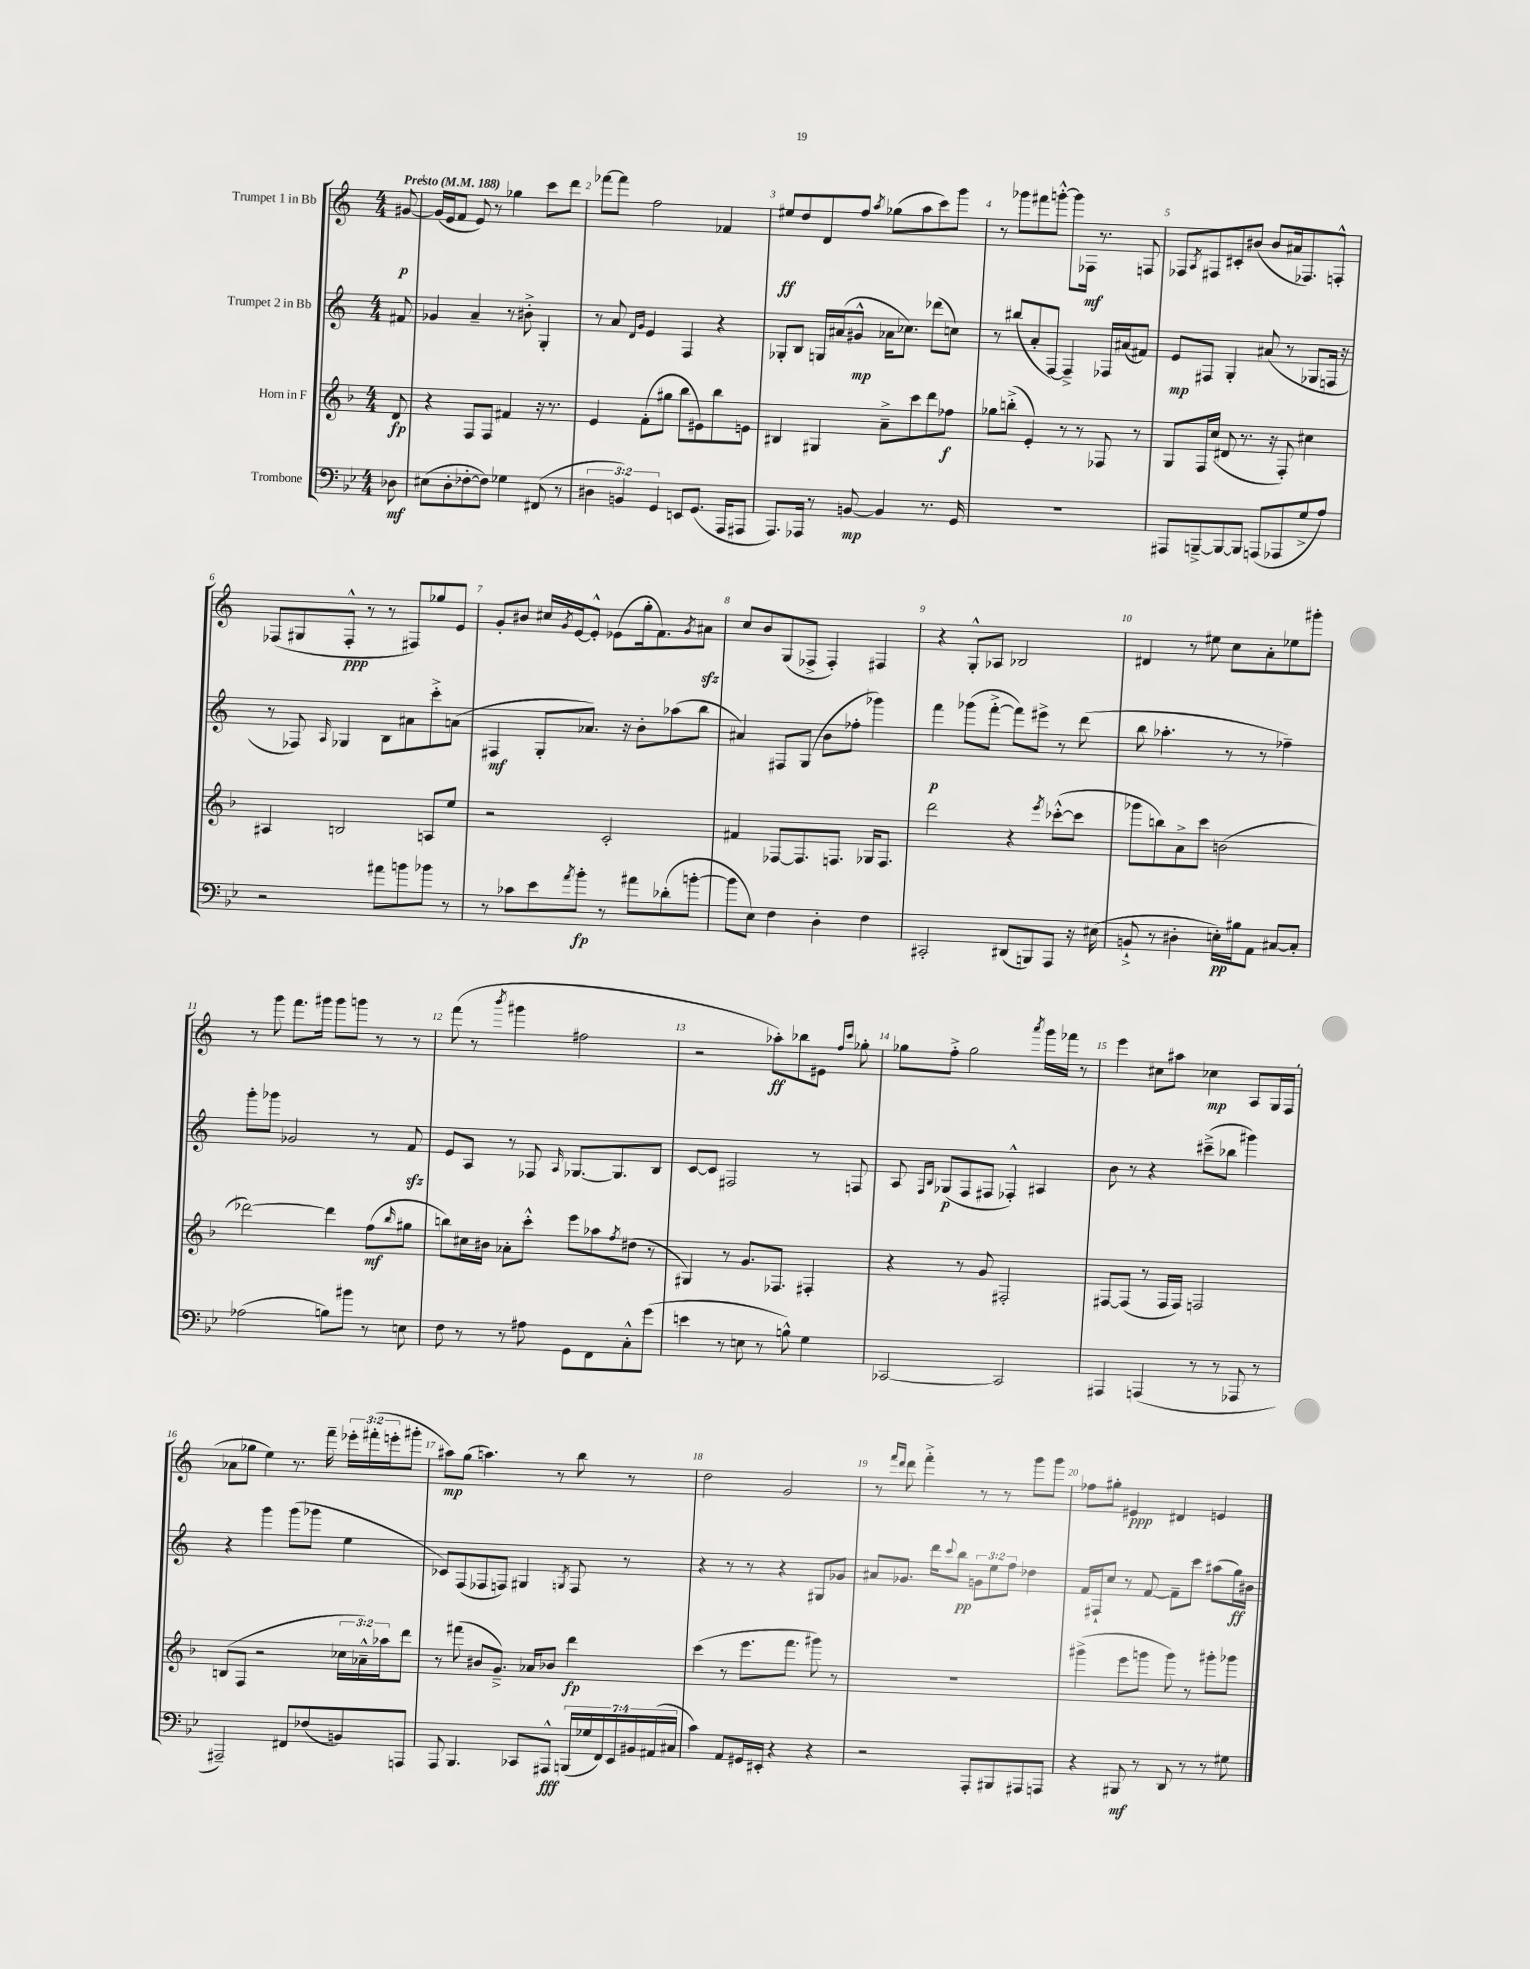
<<
\new StaffGroup <<
\new Staff = "s0" \with { instrumentName = "Trumpet 1 in Bb" } {
    \clef treble \key c \major \numericTimeSignature \time 4/4 \override Staff.TupletNumber.text = #tuplet-number::calc-fraction-text \partial 8 \tempo "Presto" 4 = 188
    gis'8~\p |
    gis'16( e'16 f'8 e'8) r8 ges''4 c'''8 d'''8 |
    fes'''8~ fes'''8 f''2 fes'4 |
    eis''8\ff d''8 d'8 f''8 \acciaccatura { a''8 } ges''8( a''8 c'''8) g'''8 |
    r8 ges'''8 fis'''8 g'''8~-.-^ g'''8 fes16\mf r8. f8 |
    fes8 \acciaccatura { a8 } fis8 cis'8-. bis'8( bis'8 ais'16 fes8.) f8-.-^ |
    fes8( gis8 fes8-.-^\ppp r8 r8 fis8) ges''8 e'8 |
    g'8-. bis'8 cis''16 \acciaccatura { g'8 } e'16~ e'8-.-^ ees'8( g''16-. f'8.) \acciaccatura { g'8 } ais'8\sfz |
    c''8 b'8 g8( fes8-> fes4-.) fis4 |
    r4 g8-.-^ aes8 bes2 |
    dis'4 r8 eis''8 c''8 a'8-. ees''8 gis'''8-. |
    r8 g'''8 f'''8. gis'''16 gis'''8 g'''8 r8 r8 |
    f'''8( r8 \acciaccatura { b'''8 } gis'''4 fis''2 |
    r2 aes''8-.\ff) bes''8 eis'8 \grace { f''16 c'''16 } ges''8-. |
    ges''8 f''8-.-> ges''2 \acciaccatura { a'''8 } g'''16 fes'''16 r8 |
    e'''4 cis''8 ais''8 ces''4\mp a8 g16 f16( |
    aes'8 ges''8 e''4) r8. f'''16-- \tuplet 3/2 { ees'''16-. fis'''16-.( e'''16-. } gis'''8-. |
    ais''8\mp) g''8( a''4.) r8 b''8 r8 |
    d''2 g'2 |
    r8 \grace { f'''16 d'''16 } d'''8 f'''4-.-> r8 r8 g'''8 g'''8 |
    fes''8 gis''8-. eis'4\ppp dis'4 e'4 \bar "|." |
}
\new Staff = "s1" \with { instrumentName = "Trumpet 2 in Bb" } {
    \clef treble \key c \major \numericTimeSignature \time 4/4 \override Staff.TupletNumber.text = #tuplet-number::calc-fraction-text \partial 8
    fis'8 |
    ges'4 a'4-- r8 bis'8-.-> g4-. |
    r8 a'8 \grace { d'16 g'16 } e'4 f4 r4 |
    ges8-. b8 g16 ais'16( gis'8-^\mp aes'16 ces''8.) des'''8( c''8) |
    r8 bis''8( a'8-. f8~) f4---> fes16 ais'16( fis'8) |
    e'8\mp fis8 g4-. ais'8( r8 ges8 f16 r16 |
    r8 fes8) \grace { a16 } ges4 b8 ais'8 c'''8-.-> a'8( |
    fis4\mf g8-. aes'8.) r16 b'8-. aes''8( b''8 |
    ais'4) fis8 g8( b'8 fes''8-. ges'''4) |
    f'''4\p ges'''8( f'''8~-.-> f'''8) eis'''8-> r8 d'''8( |
    b''8 aes''4.-. r8 r8 fes''4--) |
    g'''8-. ges'''8 ges'2 r8 f'8\sfz |
    e'8 a8 r8 fes8 \grace { a16 } ges8.~ ges8. b8 |
    c'8~ c'8 fis2 r8 f8 |
    a8 \grace { f16 b16 } ges8\p( f8 fis8 fes4-.-^) ais4 |
    b'8 r8 r4 cis'''8--->( bes''8 gis'''4) |
    r4 g'''4 g'''8( ges'''8 e''4 |
    ces'8) f8( fes8 f8) gis4 \acciaccatura { g8 } f8 r8 |
    r4 r8 r8 r4 gis8 ges'8 |
    ais'8 ges'8. d'''16 \appoggiatura { c'''8 } b''8\pp \tuplet 3/2 { g'8 e''8 f''8 } des''4 |
    f'16 fis16-! c''8 r8 f'8~ f'8-- c'''8 ais''8( g''16\ff) bis'16 \bar "|." |
}
\new Staff = "s2" \with { instrumentName = "Horn in F" } {
    \clef treble \key f \major \numericTimeSignature \time 4/4 \override Staff.TupletNumber.text = #tuplet-number::calc-fraction-text \partial 8
    d'8\fp |
    r4 f8 f8 fis'4 r16 r8. |
    e'4 f'8-.( gis''8 bes''8 eis'8) bes''8 e'8 |
    bis4 gis4 a'8---> c'''8 d'''8 fes''8\f |
    ges''8 b''8-.->( e'4-.) r8 r8 fes8 r8 |
    g8 f16 c''16( dis'8 r8. r16 f8-.) cis''4 |
    ais4 b2 a8 e''8 |
    r2 c'2-. |
    fis'4 fes8~ fes8. f8. ges16 f8. |
    d'''2 r4 \acciaccatura { e'''8 } ces'''8~-.-^( ces'''8 |
    ges'''8 b''8) a'8-> c'''8 b'2( |
    des'''2~) des'''4 f''8\mf( \grace { bes''16 } gis''8 |
    b''8) cis''16 bis'16 aes'8-. c'''8-.-^ e'''8 aes''8 \acciaccatura { f''8 } dis''8( r8 |
    gis4) r8 g'8. fes8. fis4-. |
    r4 r8 g'8 fis2-. |
    fis8~ fis8( r8 fis16 fis16) f2 |
    b8( f8 r2 \tuplet 3/2 { ces''16 aes'16---^) aes''16 } d'''8 |
    r8 fis'''8( bis'8 g'8.--->) aes'16 bes'8 d'''4\fp |
    c'''4( r8 e'''8. f'''8. gis'''8) r8 |
    R1 |
    gis'''4->( e'''8 g'''8 g'''8) r8 gis'''8-. ges'''8 \bar "|." |
}
\new Staff = "s3" \with { instrumentName = "Trombone" } {
    \clef bass \key bes \major \numericTimeSignature \time 4/4 \override Staff.TupletNumber.text = #tuplet-number::calc-fraction-text \partial 8
    des8\mf |
    eis8( d8-. fes8~-. fes8) ges4 fis,8( r8 |
    \tuplet 3/2 { dis4 b,4) g,4 } e,8 g,8.( a,,16 ais,,8 |
    a,,8.) aes,,16 r8 b,8~\mp b,4 r8. g,16 |
    R1 |
    ais,,8 b,,8~---> b,,8~ b,,8 a,,8( aes,,8 g8-> a8) |
    r2 ais'8 b'8 bes'8 r8 |
    r8 ces'8 ees'8 \acciaccatura { a'8 } bes'8-.\fp r8 ais'8 des'8-.( b'8~-. |
    b'8 ees8) f4 d4-. f4 |
    cis,2-. dis,8( b,,8) a,,8 r16 eis16( |
    b,8-!-> r8 dis4-. e16-.\pp) bis16 a,8 cis8~ cis8-. |
    aes2( b8) bis'8 r8 e8 |
    f8 r8 r8 ais8 g,8 f,8 c8-.-^ g'8( |
    e'4 r8 e8 r8 b8-^) g4 |
    ces,2~ ces,2 |
    ais,,4 a,,4( r8 r8 aes,,8 r8 |
    ais,,2--) fis,8 fes8( b,8) a,,8 |
    a,,8 bes,,4. ces,8 ais,,8-^\fff \tuplet 7/4 { b,,16( ges16 f,16) ees,16 bis,16 ais,16( cis16 } |
    c'4) a,8 gis,16 eis,16-. r4 r4 |
    r2 a,,8-. bis,,8 ais,,8 a,,8 |
    r4 bis,,8\mf r8 d,8 r8 r8 gis8 \bar "|." |
}
>>
>>
\layout { \context { \Score \override BarNumber.break-visibility = ##(#f #t #t) barNumberVisibility = #all-bar-numbers-visible } }
